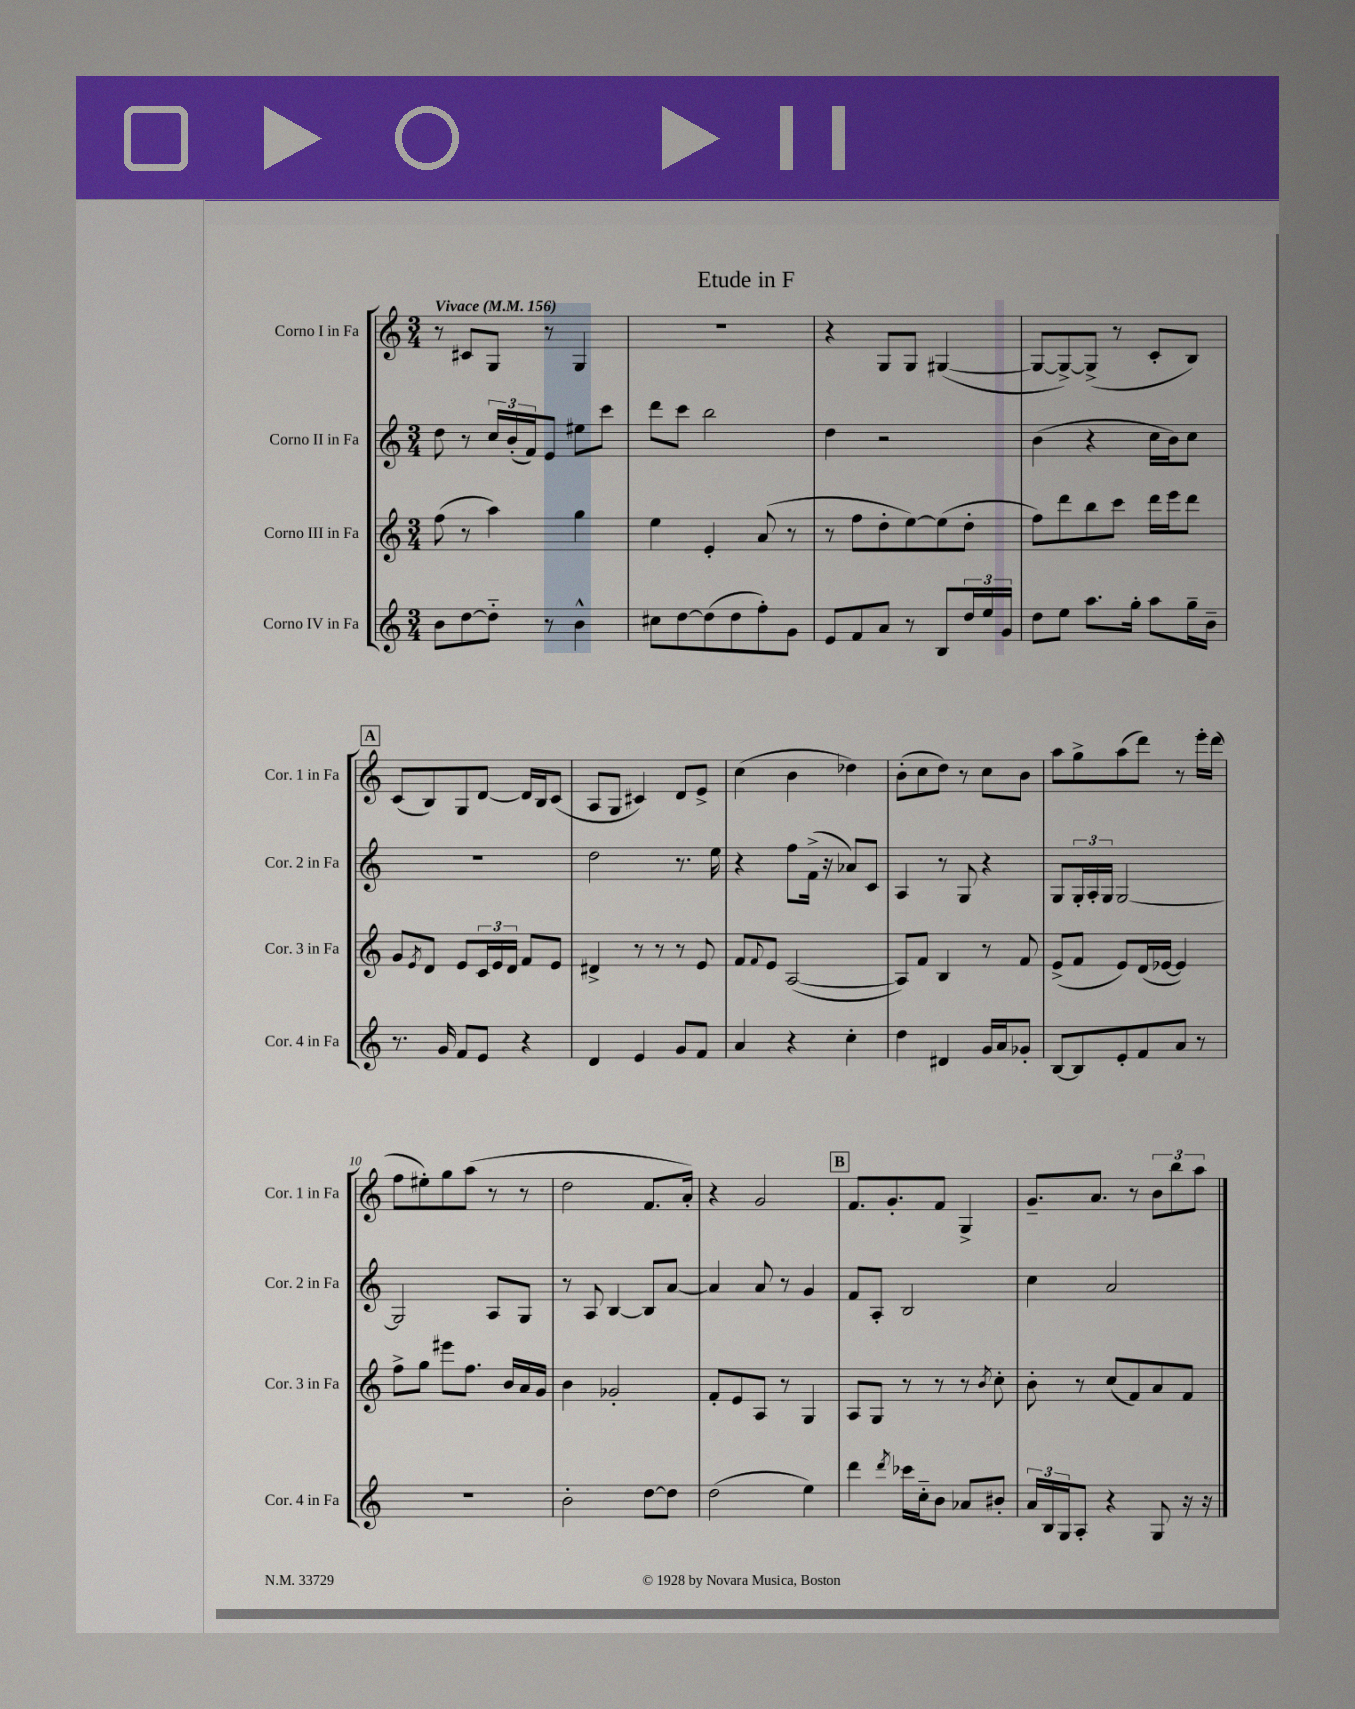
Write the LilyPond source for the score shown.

\header { title = "Etude in F" }
<<
\new StaffGroup <<
\new Staff = "s0" \with { instrumentName = "Corno I in Fa" shortInstrumentName = "Cor. 1 in Fa" } {
    \clef treble \key c \major \numericTimeSignature \time 3/4 \tempo "Vivace" 4 = 156
    r8 cis'8 g8 r8 g4 |
    R2. |
    r4 g8 g8 gis4~( |
    gis8~ gis8~->) gis8->( r8 c'8-. b8) |
    \mark \markup { \box "A" } c'8( b8) g8 d'8~ d'16 b16 c'8( |
    a8 g8 cis'4) d'8 e'8-> |
    c''4( b'4 des''4) |
    b'8-.( c''8 d''8) r8 c''8 b'8 |
    a''8 g''8-> a''8( d'''8) r8 e'''16-. d'''16( |
    f''8 eis''8-.) g''8 a''8( r8 r8 |
    d''2 f'8. a'16-.) |
    r4 g'2 |
    \mark \markup { \box "B" } f'8. g'8.-. f'8 g4-> |
    g'8.-- a'8. r8 \tuplet 3/2 { b'8 b''8 a''8 } \bar "|." |
}
\new Staff = "s1" \with { instrumentName = "Corno II in Fa" shortInstrumentName = "Cor. 2 in Fa" } {
    \clef treble \key c \major \numericTimeSignature \time 3/4
    d''8 r8 \tuplet 3/2 { c''16 b'16-.( f'16) } e'8 eis''8 c'''8 |
    d'''8 c'''8 b''2 |
    d''4 r2 |
    b'4( r4 c''16 b'16) c''8 |
    \mark \markup { \box "A" } R2. |
    d''2 r8. e''16 |
    r4 f''8 f'16->( r16 aes'8) c'8 |
    a4 r8 g8 r4 |
    g8 \tuplet 3/2 { g16-. a16-. g16 } g2~ |
    g2 a8 g8 |
    r8 a8 b4~ b8 a'8~ |
    a'4 a'8 r8 g'4 |
    \mark \markup { \box "B" } f'8 a8-. b2 |
    c''4 a'2 \bar "|." |
}
\new Staff = "s2" \with { instrumentName = "Corno III in Fa" shortInstrumentName = "Cor. 3 in Fa" } {
    \clef treble \key c \major \numericTimeSignature \time 3/4
    f''8( r8 a''4) g''4 |
    e''4 e'4-. a'8( r8 |
    r8 f''8 d''8-. e''8~) e''8( d''8-. |
    f''8) d'''8 b''8 c'''8 d'''16 e'''16 d'''8 |
    \mark \markup { \box "A" } g'8 \acciaccatura { e'8 } d'8 e'8 \tuplet 3/2 { c'16 e'16 d'16 } f'8 e'8 |
    dis'4-> r8 r8 r8 e'8 |
    f'8 \appoggiatura { f'8 } e'8 a2~( |
    a8) f'8 b4 r8 f'8 |
    e'8->( f'8 e'8) d'16( ees'16~ ees'4) |
    f''8-> g''8 eis'''8 f''8. b'16 a'16 g'16 |
    b'4 ges'2-. |
    f'8-. e'8 a8 r8 g4 |
    \mark \markup { \box "B" } a8 g8 r8 r8 r8 \acciaccatura { b'8 } c''8-. |
    b'8-. r8 c''8( f'8) a'8 f'8 \bar "|." |
}
\new Staff = "s3" \with { instrumentName = "Corno IV in Fa" shortInstrumentName = "Cor. 4 in Fa" } {
    \clef treble \key c \major \numericTimeSignature \time 3/4
    b'8 d''8~ d''8-_ r8 b'4-^ |
    cis''8 d''8~ d''8( d''8 f''8-.) g'8 |
    e'8 f'8 a'8 r8 b8 \tuplet 3/2 { d''16 e''16 g'16 } |
    d''8 e''8 a''8. g''16-. a''8 g''16-- b'16-- |
    \mark \markup { \box "A" } r8. g'16 f'8 e'8 r4 |
    d'4 e'4 g'8 f'8 |
    a'4 r4 c''4-. |
    d''4 dis'4 g'16 a'16 ges'8-. |
    b8~ b8 e'8-. f'8 a'8 r8 |
    R2. |
    b'2-. d''8~ d''8 |
    d''2( e''4) |
    \mark \markup { \box "B" } d'''4 \acciaccatura { d'''8 } ces'''16 c''16-_ b'8 aes'8 bis'8-. |
    \tuplet 3/2 { a'16 b16 g16 } a8-. r4 g8 r16 r16 \bar "|." |
}
>>
>>
